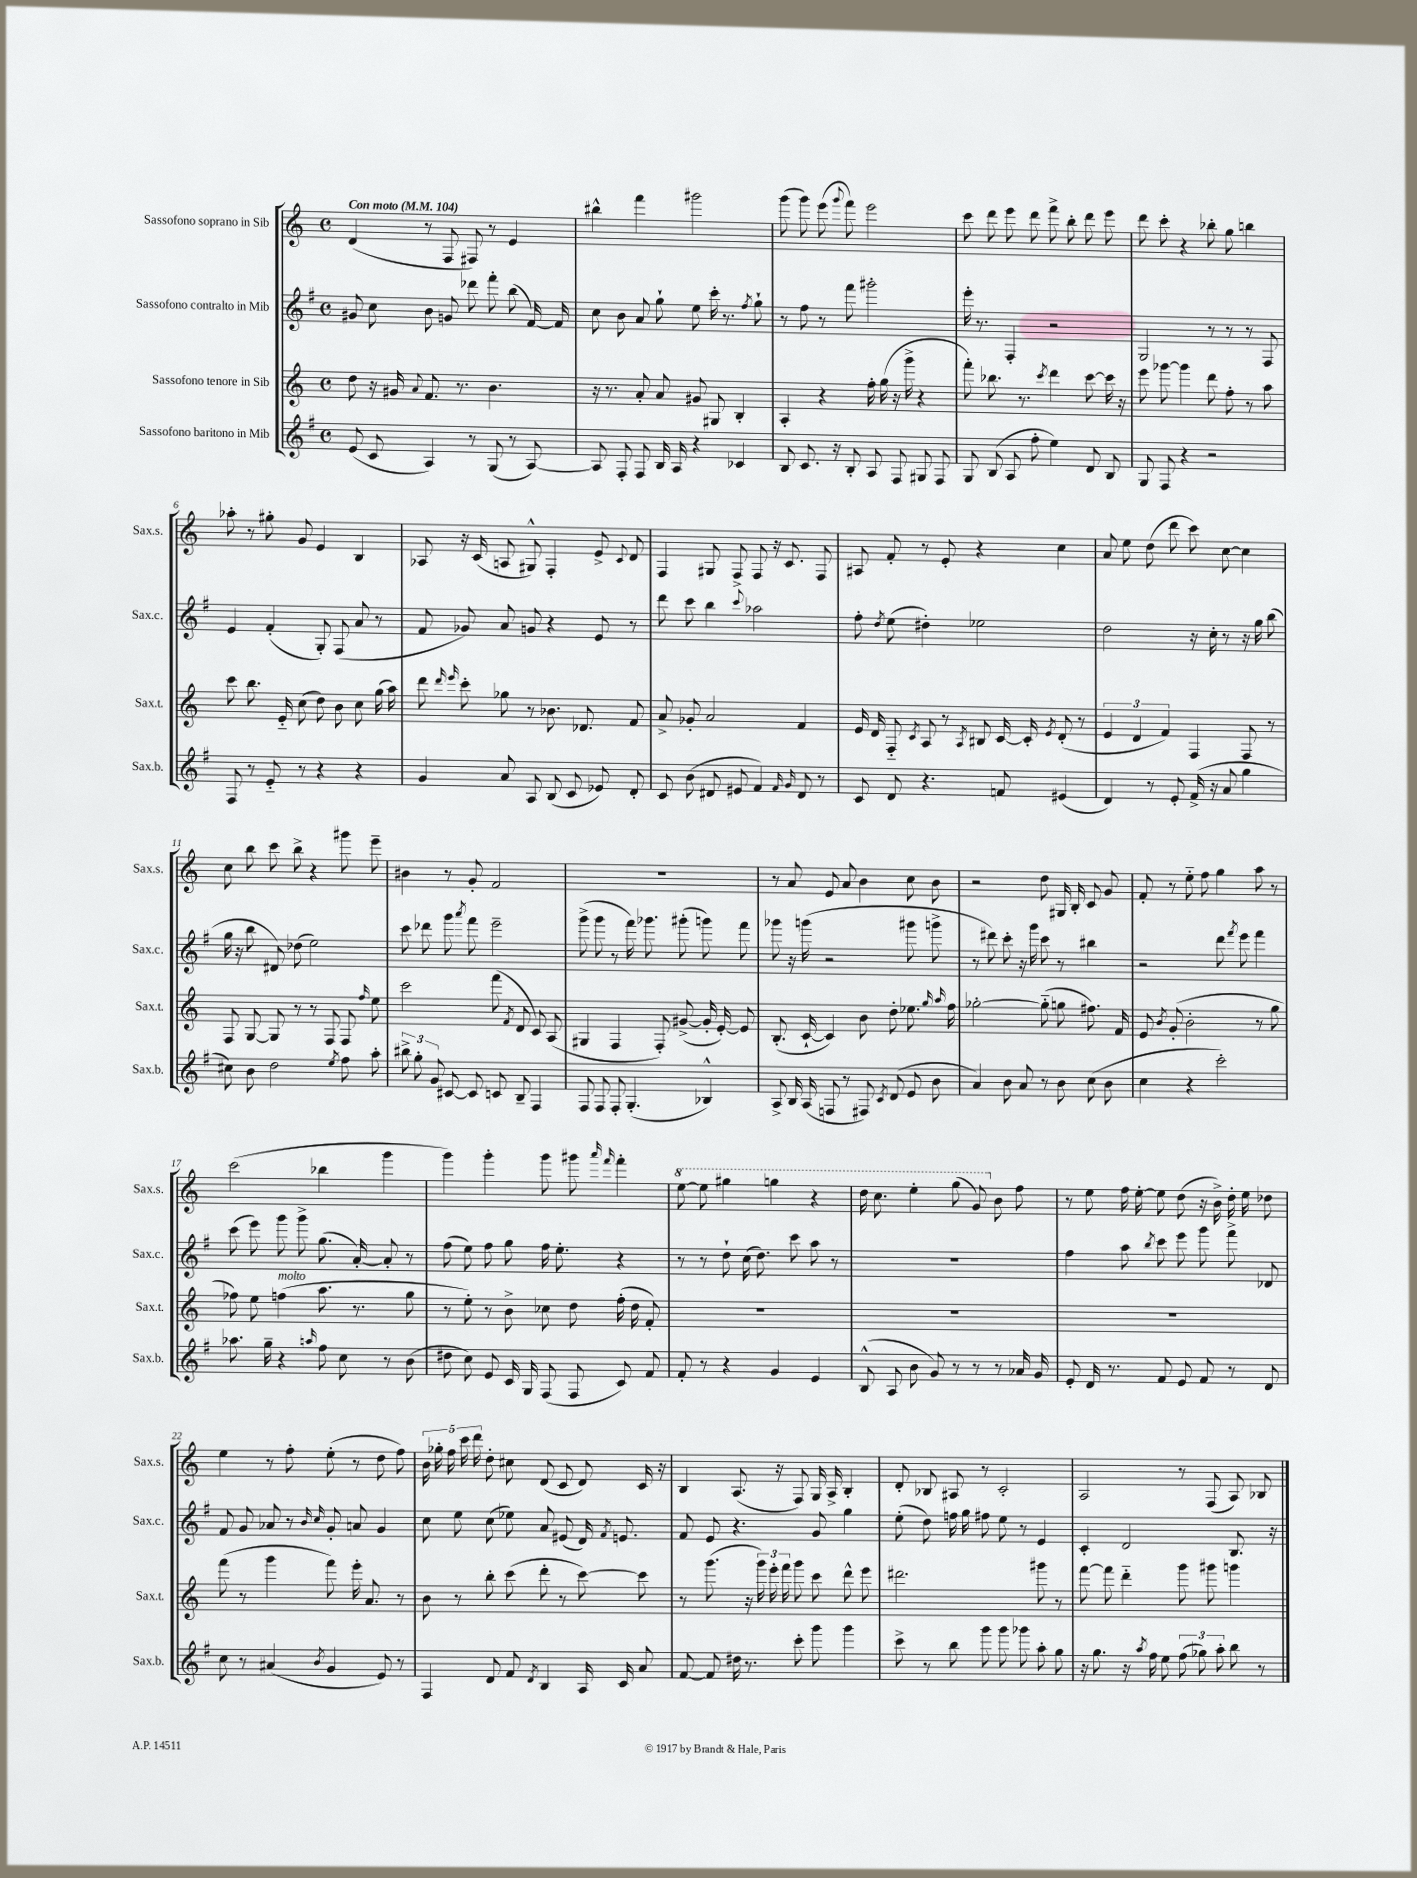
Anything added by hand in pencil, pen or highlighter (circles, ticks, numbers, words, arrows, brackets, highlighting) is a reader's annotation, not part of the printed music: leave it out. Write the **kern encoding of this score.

**kern	**kern	**kern	**kern
*part4	*part3	*part2	*part1
*staff4	*staff3	*staff2	*staff1
*I"Sassofono baritono in Mib	*I"Sassofono tenore in Sib	*I"Sassofono contralto in Mib	*I"Sassofono soprano in Sib
*I'Sax.b.	*I'Sax.t.	*I'Sax.c.	*I'Sax.s.
*clefG2	*clefG2	*clefG2	*clefG2
*k[f#]	*k[]	*k[f#]	*k[]
*M4/4	*M4/4	*M4/4	*M4/4
*met(c)	*met(c)	*met(c)	*met(c)
*MM104	*MM104	*MM104	*MM104
=1	=1	=1	=1
!	!	!	!LO:TX:a:B:t=Con moto
(8e/	8dd\	8g#X/	(4d/
8c/	16r	8cc\	.
.	16g#X/	.	.
.	8qqa/	.	.
4A/)	8.f/	8b\	8r
.	.	8gn/	8F/
.	8.r	.	.
8r	.	8ddd-X\	8F#X/)
(8G/	4.b\	8fff#'\	8r
8r	.	(8bb\	4e/
[8A/)	.	[16f#/)	.
.	.	16f#/]	.
=2	=2	=2	=2
8A/]	16r	8cc\	4bb#X^^\
.	8.r	.	.
8F#'/	.	8b\	.
8F#/	8a'/	8a/	4fff\
16B/	8a/	8gg`\	.
16A/	.	.	.
4r	8g#X/	8ee\	2ggg#X\
.	8G#X/	16ccc'\	.
.	.	8.r	.
4c-X/	4B'/	.	.
.	.	8qff#/	.
.	.	8gg`\	.
=3	=3	=3	=3
8B/	4A'/	8r	(8ggg\
8.c/	.	8ff#\	8ggg\)
.	4r	8r	(8eee\
16r	.	.	.
.	.	.	8qqggg/
8B'/	.	8fff#\	8fff\)
8A/	16ff'\	2ggg#X'\	2eee\
.	(16gg\	.	.
8F#/	16r	.	.
.	16ggg^\	.	.
8G#X/	4r	.	.
8F#/	.	.	.
=4	=4	=4	=4
8G/	8fff'\)	16eee'\	8ccc\
.	.	8.r	.
(8B/	8.bb-X\	.	8ddd\
8A/	.	4F#'/	8eee\
.	8.r	.	.
8ff#'\	.	.	8ddd\
.	8qccc/	.	.
4ee\)	4ddd\	2r	8fff^\
.	.	.	8bb'\
8d/	[8ccc\	.	8ddd\
8B/	16ccc\]	.	8eee\
.	16r	.	.
=5	=5	=5	=5
8G/	8eee\	2G/	8ddd\
8F#/	[8ggg-X\	.	8ccc'\
4r	4ggg-\]	.	4r
2r	8ddd\	8r	8bb-X'\
.	8ff'\	8r	8gg\
.	8r	8r	4bbn\
.	8aa\	8F#/	.
!!LO:LB:g=z
=6	=6	=6	=6
8F#/	8ccc\	4e/	8aa-X'\
8r	8.bb\	.	8r
8e/	.	(4f#'/	8gg#X'\
.	16e/	.	.
8r	(8cc\	.	8g/
4r	8dd\)	8G'/)	4e/
.	8b\	(8F#/	.
4r	8cc\	8a/	4B/
.	(16gg\	8r	.
.	16aa\)	.	.
=7	=7	=7	=7
4g/	8ddd\	8f#/	8A-X/
.	16qqddd/	.	.
.	16qqeee/	.	.
.	8ccc'\	8g-X/)	16r
.	.	.	(16c/
8a/	8gg-X\	8a/	8An/
8A/	8r	8gn/	8G#X^^/)
(8B/	8.b-X\	4r	4F'/
8c/	.	.	.
.	8.d-X/	.	.
8e-X/)	.	8e/	8e^/
.	.	.	8qqc/
8d'/	8f/	8r	8d/
=8	=8	=8	=8
8c/	8a^/	8ddd\	4F/
(8b\	8g-X'/	8ccc\	.
8d#X/	2a/	4bb\	8G#X/
8e#X/	.	.	8F^/
.	.	8qqccc/	.
4f#/)	.	2aa-X\	8F/
.	.	.	16r
.	.	.	8.c/
16qqf#/	.	.	.
16qqg/	.	.	.
8d#/	4f/	.	.
8r	.	.	8F/
=9	=9	=9	=9
8c/	16e/	8ff#'\	8A#X/
.	16d/	.	.
.	.	8qdd/	.
8d/	8F/	(8ee\	8f'/
.	8qc/	.	.
4.r	8A/	4dd#X'\)	8r
.	8r	.	8e'/
.	8qA/	.	.
.	8B#X/	2ee-X\	4r
8fn/	[16c/	.	.
.	16c'/]	.	.
.	8qe/	.	.
(4e#X/	(8d'/	.	4cc\
.	8r	.	.
=10	=10	=10	=10
4d/)	6e/	2dd\	8a/
.	.	.	8ee\
.	6d/	.	.
8r	.	.	(8dd\
.	6f/)	.	.
8e'/	.	.	8ddd\
(16f#^/	4F/	16r	8ccc\)
16r	.	16cc'\	.
8a/	.	8r	[8cc\
4gg\	8F/	16r	4cc\]
.	.	16gg\	.
.	8r	(8bb\	.
!!LO:LB:g=z
=11	=11	=11	=11
8cc#X\)	8F/	16gg\	8cc\
.	.	16r	.
8b\	[8G/	8bb\	8bb\
2dd\	8G/]	8d#X/)	8ccc\
.	8r	(8dd-X\	8bb^\
.	8r	2ee\)	4r
.	8F/	.	.
8qee/	.	.	.
8ff#\	8F/	.	8ggg#X\
.	16qqff/	.	.
8aa'\	8ee\	.	8eee~\
=12	=12	=12	=12
12bb#X^\	2ccc\	8ccc\	4b#X\
12gg'\	.	.	.
.	.	8ddd-X\	.
12g/	.	.	.
[8c#X/	.	8ggg\	8r
.	.	8qaaa/	.
8c#/]	.	8fff#\	8g'/
8cn/	(8fff\	2eee~\	2f/
.	8qf/	.	.
8B~/	8d/	.	.
4F#/	8c/)	.	.
.	(8A/	.	.
=13	=13	=13	=13
8F#/	4G#X/	(8ggg^\	1r
8F#/	.	8ggg\	.
8F#'/	4F/	8r	.
(4.G'/	.	16fff#\)	.
.	.	8.ggg-X\	.
.	8F'/)	.	.
.	([8g#X^/	(8ggg#X'\	.
4B-X^^/)	16g#'/]	8gggn\)	.
.	[16e'/)	.	.
.	8e/]	8fff#\	.
=14	=14	=14	=14
8A^/	(8.B'/	8ggg-X\	8r
16B/	.	16r	8a/
(16A/	[16c`/	(16gggn\	.
8Fn/	4c/])	2r	8e/
8r	.	.	8a/
8F#X/)	8b\	.	4b\
8qc/	.	.	.
(8d/	8dd'\	.	.
8e/	8.ee-X\	8ggg#X\	8cc\
8b\	.	8gggn^\	8b\
.	16qqgg/	.	.
.	16qqaa/	.	.
.	16ff\	.	.
=15	=15	=15	=15
4a/)	[2gg-X'\	8r	2r
.	.	8ddd#X\)	.
8b\	.	8ccc'\	.
8a/	.	16r	.
.	.	16ggg\	.
8r	(8gg-\]	8ccc\	8dd\
8b\	8ggn\	8r	16G#X/
.	.	.	16B'/
(8cc\	8.ff#X\)	4bb#X\	8c/
8b\	.	.	8g/
.	16f/	.	.
=16	=16	=16	=16
4cc\	8e/	2r	8f'/
.	8qb/	.	.
.	(8g'/	.	8r
4r	2b'\	.	8ee\
.	.	.	8ff\
2ccc'\)	.	8ddd\	4gg\
.	.	8qfff#/	.
.	.	8eee\	.
.	8r	4fff#\	8aa\
.	8gg\	.	8r
!!LO:LB:g=z
=17	=17	=17	=17
8.aa-X\	8ff-X\)	(8ccc\	(2ccc\
.	8ee\	8eee\)	.
16gg~\	.	.	.
!	!LO:TX:a:i:t=molto	!	!
4r	(4ffn\	8ggg\	.
.	.	8ggg^\	.
16qqaan/	.	.	.
8ff#\	8.aa\	(8.gg\	4bb-X\
8cc\	.	.	.
.	8.r	[16a'/)	.
8r	.	8a'/]	4ggg\
(8b\	8gg\	8r	.
=18	=18	=18	=18
8dd#X\	8r	(8ff#\	4ggg\)
8cc\)	8ee'\)	8ee\)	.
8e/	8r	8ff#\	4ggg'\
16c/	8b^\	8gg\	.
16G/	.	.	.
(8F#/	8cc-X\	16ff#\	8ggg\
.	.	8.ee'\	.
8F#/	8dd\	.	8ggg#X\
.	.	.	16qqaaa/
.	.	.	16qqfff/
8c/)	(16ff'\	4r	4fff'\
.	16dd\	.	.
8f#/	8f'/)	.	.
=19	=19	=19	=19
*	*	*	*8va
8f#'/	1r	8r	[8eee\
8r	.	8r	8eee\]
4r	.	8dd`\	4ggg#X\
.	.	(16cc\	.
.	.	8.dd\)	.
4g/	.	.	4gggn\
.	.	8ccc\	.
4e/	.	8aa\	4r
.	.	8r	.
=20	=20	=20	=20
(8B^^/	1r	1r	16ddd\
.	.	.	8.ccc\
8A/	.	.	.
8b\	.	.	4eee'\
8g/)	.	.	.
8r	.	.	(8ggg\
8r	.	.	8gg/)
*	*	*	*X8va
8r	.	.	8b\
16a-X/	.	.	8ff\
16g/	.	.	.
=21	=21	=21	=21
8e'/	1r	4ff#\	8r
16d/	.	.	8ee\
8.r	.	.	.
.	.	8aa\	16ff\
.	.	.	[16ee'\
.	.	8qbb/	.
8f#/	.	8ccc\	8ee\]
8e/	.	8eee\	(8dd\
8f#/	.	8ggg\	16r
.	.	.	16b^\)
8r	.	8fff#^\	16dd'\
.	.	.	16ee\
8d/	.	8d-X/	8dd-X\
!!LO:LB:g=z
=22	=22	=22	=22
8cc\	(8fff\	8f#/	4ee\
8r	8r	8g/	.
(4a#X/	4ggg\	8a-X/	8r
.	.	8r	8ff'\
.	.	16qqb/	.
8qb/	.	16qqcc/	.
4g/	8fff\)	8g'/	(8ee'\
.	16eee'\	8an/	8r
.	8.a/	.	.
8e/)	.	4g/	8dd\
8r	8r	.	8ff\)
=23	=23	=23	=23
4F#/	8b\	8cc\	20b\
.	.	.	20gg-X'\
.	.	.	20ff\
.	8r	8ee\	.
.	.	.	20ccc\
.	.	.	20ddd\
8d/	8bb'\	(8cc\	8dd'\
8f#/	(8ccc\	8ee-X\)	8cc#X\
8qd/	.	.	.
4B/	8ddd'\	8a/	(8d/
.	8r	(8e#X/	8c/
16A/	[8ccc\)	16d/)	8d/)
.	.	8qf#/	.
16c/	.	8.en/	.
8a/	8ccc\]	.	16c/
.	.	.	16r
=24	=24	=24	=24
[8f#/	8r	8f#/	4B/
8f#/]	(8.ggg\	8e/	.
16dd#X\	.	4.r	(8.A/
8.r	16r	.	.
.	24ggg\)	.	.
.	24eee'\	.	.
.	.	.	16r
.	24fff\	.	.
8ccc'\	8ggg\	.	8F/)
8ggg\	8ccc\	8g/	16G/
.	.	.	16A^/
4ggg\	8ddd^^\	4gg\	4B'/
.	8eee\	.	.
=25	=25	=25	=25
8ccc^\	2.ddd#X\	(8ee'\	8d'/
8r	.	8dd\)	8B-X/
8bb\	.	16ffn\	8A#X/
.	.	16gg\	.
8ggg\	.	8ff#X\	8r
8ggg\	.	8ee\	2c'/
8ggg-X\	.	8r	.
8aa'\	8ggg#X\	4e/	.
8gg\	8r	.	.
=26	=26	=26	=26
16r	[8fff\	4c'/	2A/
8.gg\	.	.	.
.	8fff\]	.	.
16r	4ddd\	2d/	.
8qaa/	.	.	.
16ff#\	.	.	.
8ee\	.	.	.
(12ff#\	8ggg\	.	8r
12gg-X\)	.	.	.
.	8ggg#X\	.	(8F/
12aa'\	.	.	.
8bb\	4gggn\	8.B/	8A/)
8r	.	.	8B-X/
.	.	16r	.
==	==	==	==
*-	*-	*-	*-
